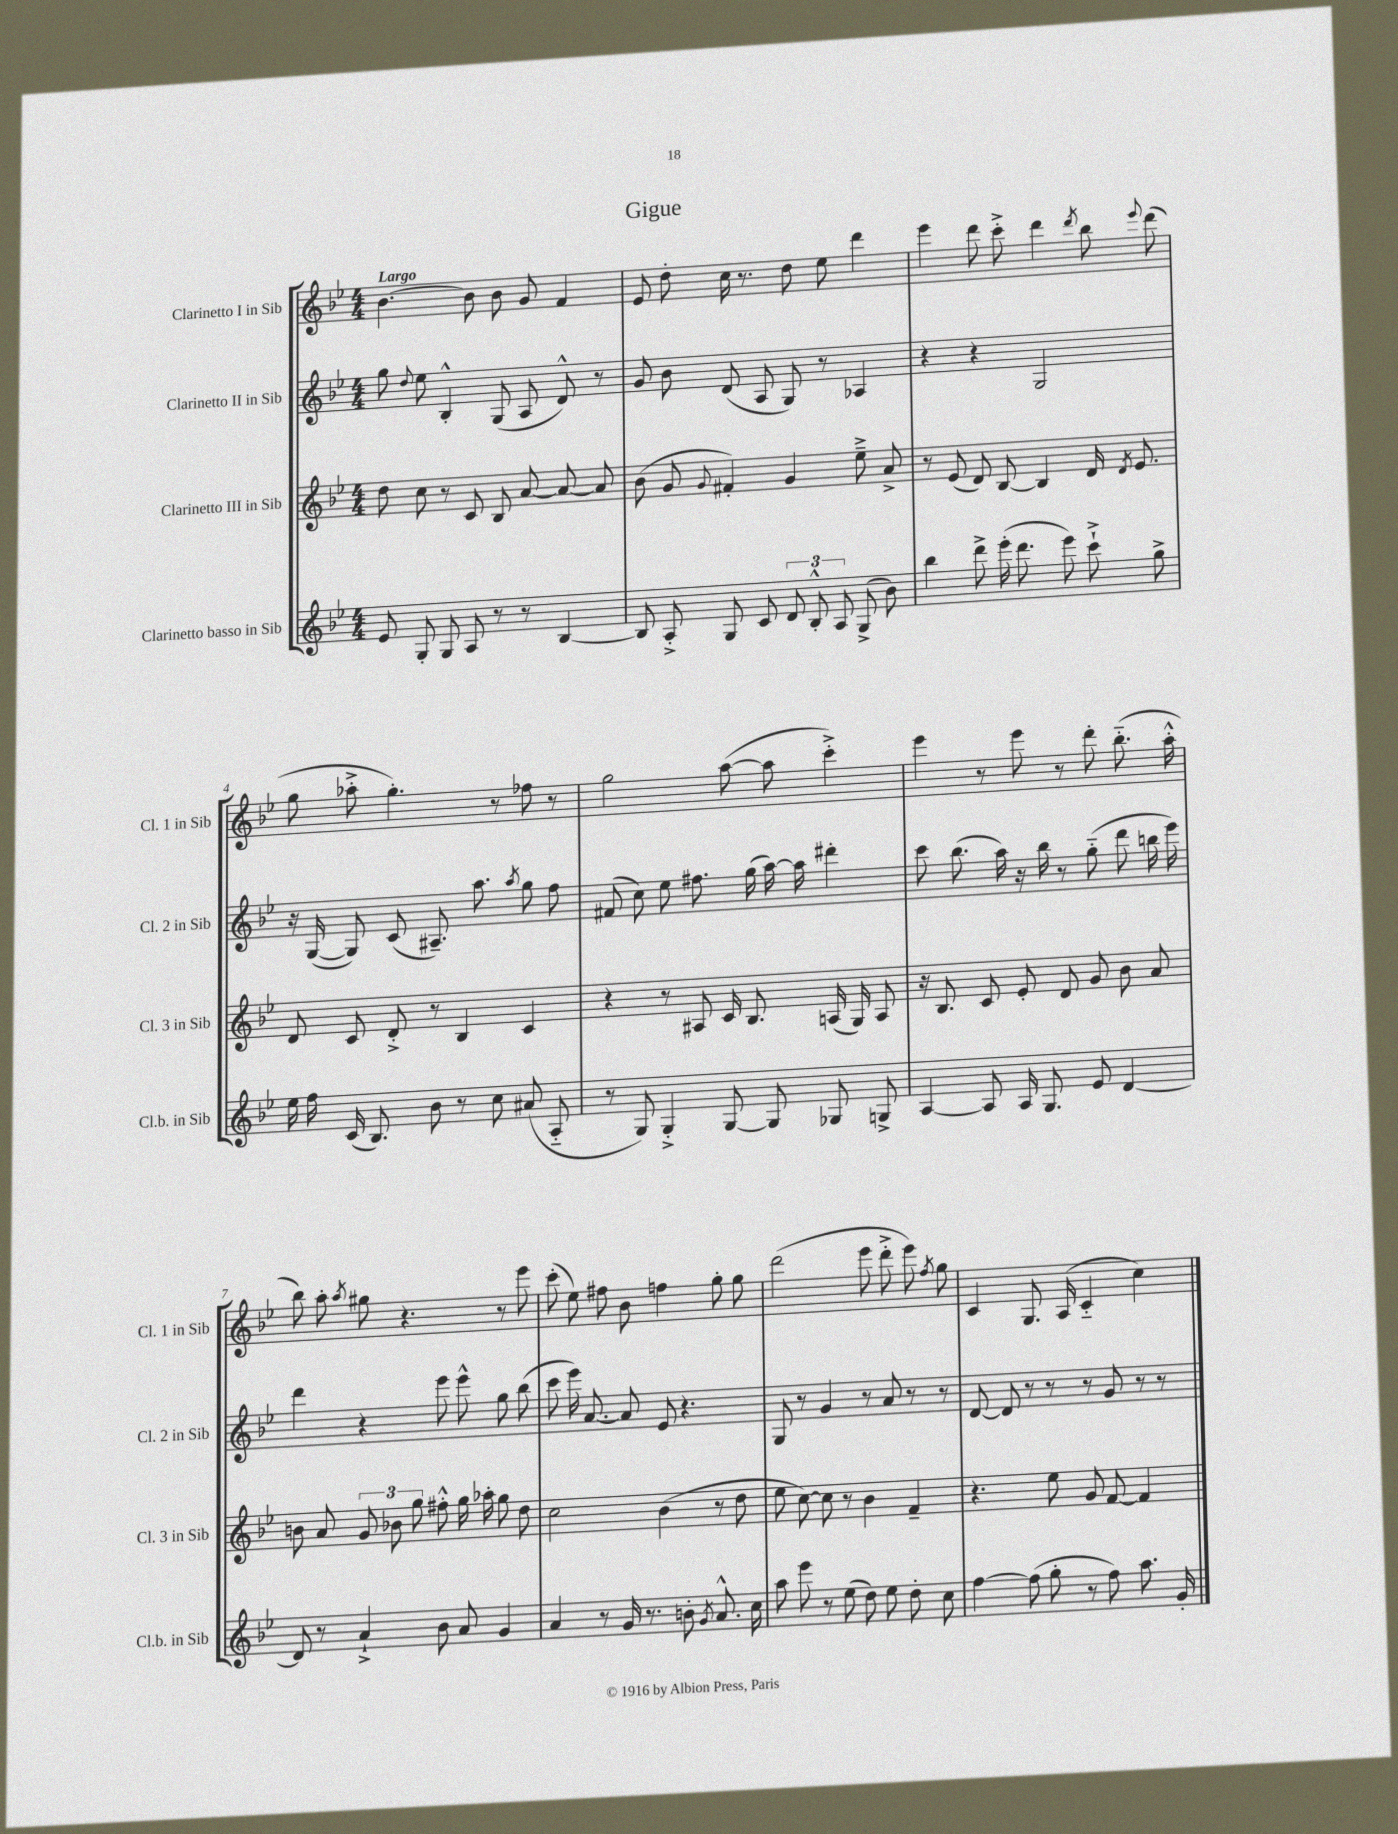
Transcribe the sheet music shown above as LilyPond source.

\header { title = "Gigue" }
<<
\new StaffGroup <<
\new Staff = "s0" \with { instrumentName = "Clarinetto I in Sib" shortInstrumentName = "Cl. 1 in Sib" } {
    \clef treble \key bes \major \numericTimeSignature \time 4/4 \tempo "Largo"
    \autoBeamOff bes'4.~ bes'8 bes'8 g'8 f'4 |
    ees'8 d''8-. c''16 r8. d''8 ees''8 d'''4 |
    ees'''4 d'''8 c'''8-.-> d'''4 \acciaccatura { d'''8 } bes''8 \appoggiatura { ees'''8 } d'''8( |
    g''8 aes''8-.-> g''4.-.) r8 fes''8 r8 |
    g''2 a''8~( a''8 c'''4-.->) |
    ees'''4 r8 ees'''8 r8 d'''8-. bes''8.-_( a''16-.-^ |
    bes''8) a''8-. \acciaccatura { a''8 } gis''8 r4. r8 ees'''8 |
    c'''8-.( ees''8) fis''8 bes'8 f''4 g''8-. g''8 |
    d'''2( ees'''8 d'''8-.-> ees'''8) \acciaccatura { f''8 } g''8 |
    c'4 g8. a16( c'4-_ c''4) \bar "|." |
}
\new Staff = "s1" \with { instrumentName = "Clarinetto II in Sib" shortInstrumentName = "Cl. 2 in Sib" } {
    \clef treble \key bes \major \numericTimeSignature \time 4/4
    \autoBeamOff g''8 \appoggiatura { d''8 } ees''8 bes4-.-^ g8( a8 d'8-^) r8 |
    g'8 bes'8 d'8( a8 g8) r8 aes4 |
    r4 r4 g2 |
    r16 g16~( g8) c'8( ais8.--) a''8. \acciaccatura { a''8 } g''8 f''8 |
    fis'8( c''8) ees''8 fis''8. g''16( a''16~) a''16 dis'''4-. |
    c'''8 bes''8.( a''16) r16 bes''16 r8 g''8-_( d'''8 b''16 ees'''16) |
    d'''4 r4 ees'''8 ees'''8-^ g''8 bes''8( |
    c'''8 ees'''16) a'8.~ a'8 ees'8 r4. |
    g8 r8 g'4 r8 a'8 r8 r8 |
    d'8~ d'8 r8 r8 r8 g'8 r8 r8 \bar "|." |
}
\new Staff = "s2" \with { instrumentName = "Clarinetto III in Sib" shortInstrumentName = "Cl. 3 in Sib" } {
    \clef treble \key bes \major \numericTimeSignature \time 4/4
    \autoBeamOff d''8 c''8 r8 c'8 bes8 a'8~ a'8~ a'8 |
    bes'8( g'8 \appoggiatura { g'8 } fis'4-.) g'4 ees''8---> a'8-> |
    r8 ees'8( d'8) bes8~ bes4 d'16 \acciaccatura { d'8 } ees'8. |
    d'8 c'8 d'8-.-> r8 bes4 c'4 |
    r4 r8 ais8 c'16 bes8. a16( g16) a8 |
    r16 bes8. c'8 ees'8-. d'8 g'8 bes'8 a'8 |
    b'8 a'8 \tuplet 3/2 { g'8 bes'8 g''8 } fis''8-.-^ g''16 aes''16-. g''8 d''8 |
    c''2 bes'4( r8 d''8 |
    ees''8 c''8~) c''8 r8 bes'4 f'4-- |
    r4. ees''8 g'8 f'8~ f'4 \bar "|." |
}
\new Staff = "s3" \with { instrumentName = "Clarinetto basso in Sib" shortInstrumentName = "Cl.b. in Sib" } {
    \clef treble \key bes \major \numericTimeSignature \time 4/4
    \autoBeamOff ees'8 g8-. g8 a8 r8 r8 bes4~ |
    bes8 a8-.-> g8 c'8 \tuplet 3/2 { d'8 bes8-.-^ a8 } g8->( bes'8) |
    bes''4 d'''8-> ees'''16-.( d'''8. ees'''8) c'''8-!-> g''8-> |
    ees''16 f''16 c'16( bes8.) bes'8 r8 c''8 ais'8( a8-_ |
    r8 g8) g4-.-> g8~ g8 ges8 g8-> |
    a4~ a8 a16 g8. ees'8 d'4~ |
    d'8 r8 a'4-!-> bes'8 a'8 g'4 |
    a'4 r8 g'16 r8. b'8-. \acciaccatura { g'8 } a'8.-^ c''16 |
    a''8 ees'''8 r8 ees''8( d''8) ees''8 d''8-. c''8 |
    f''4~ f''8( g''8-. r8 f''8) a''8. g'16-. \bar "|." |
}
>>
>>
